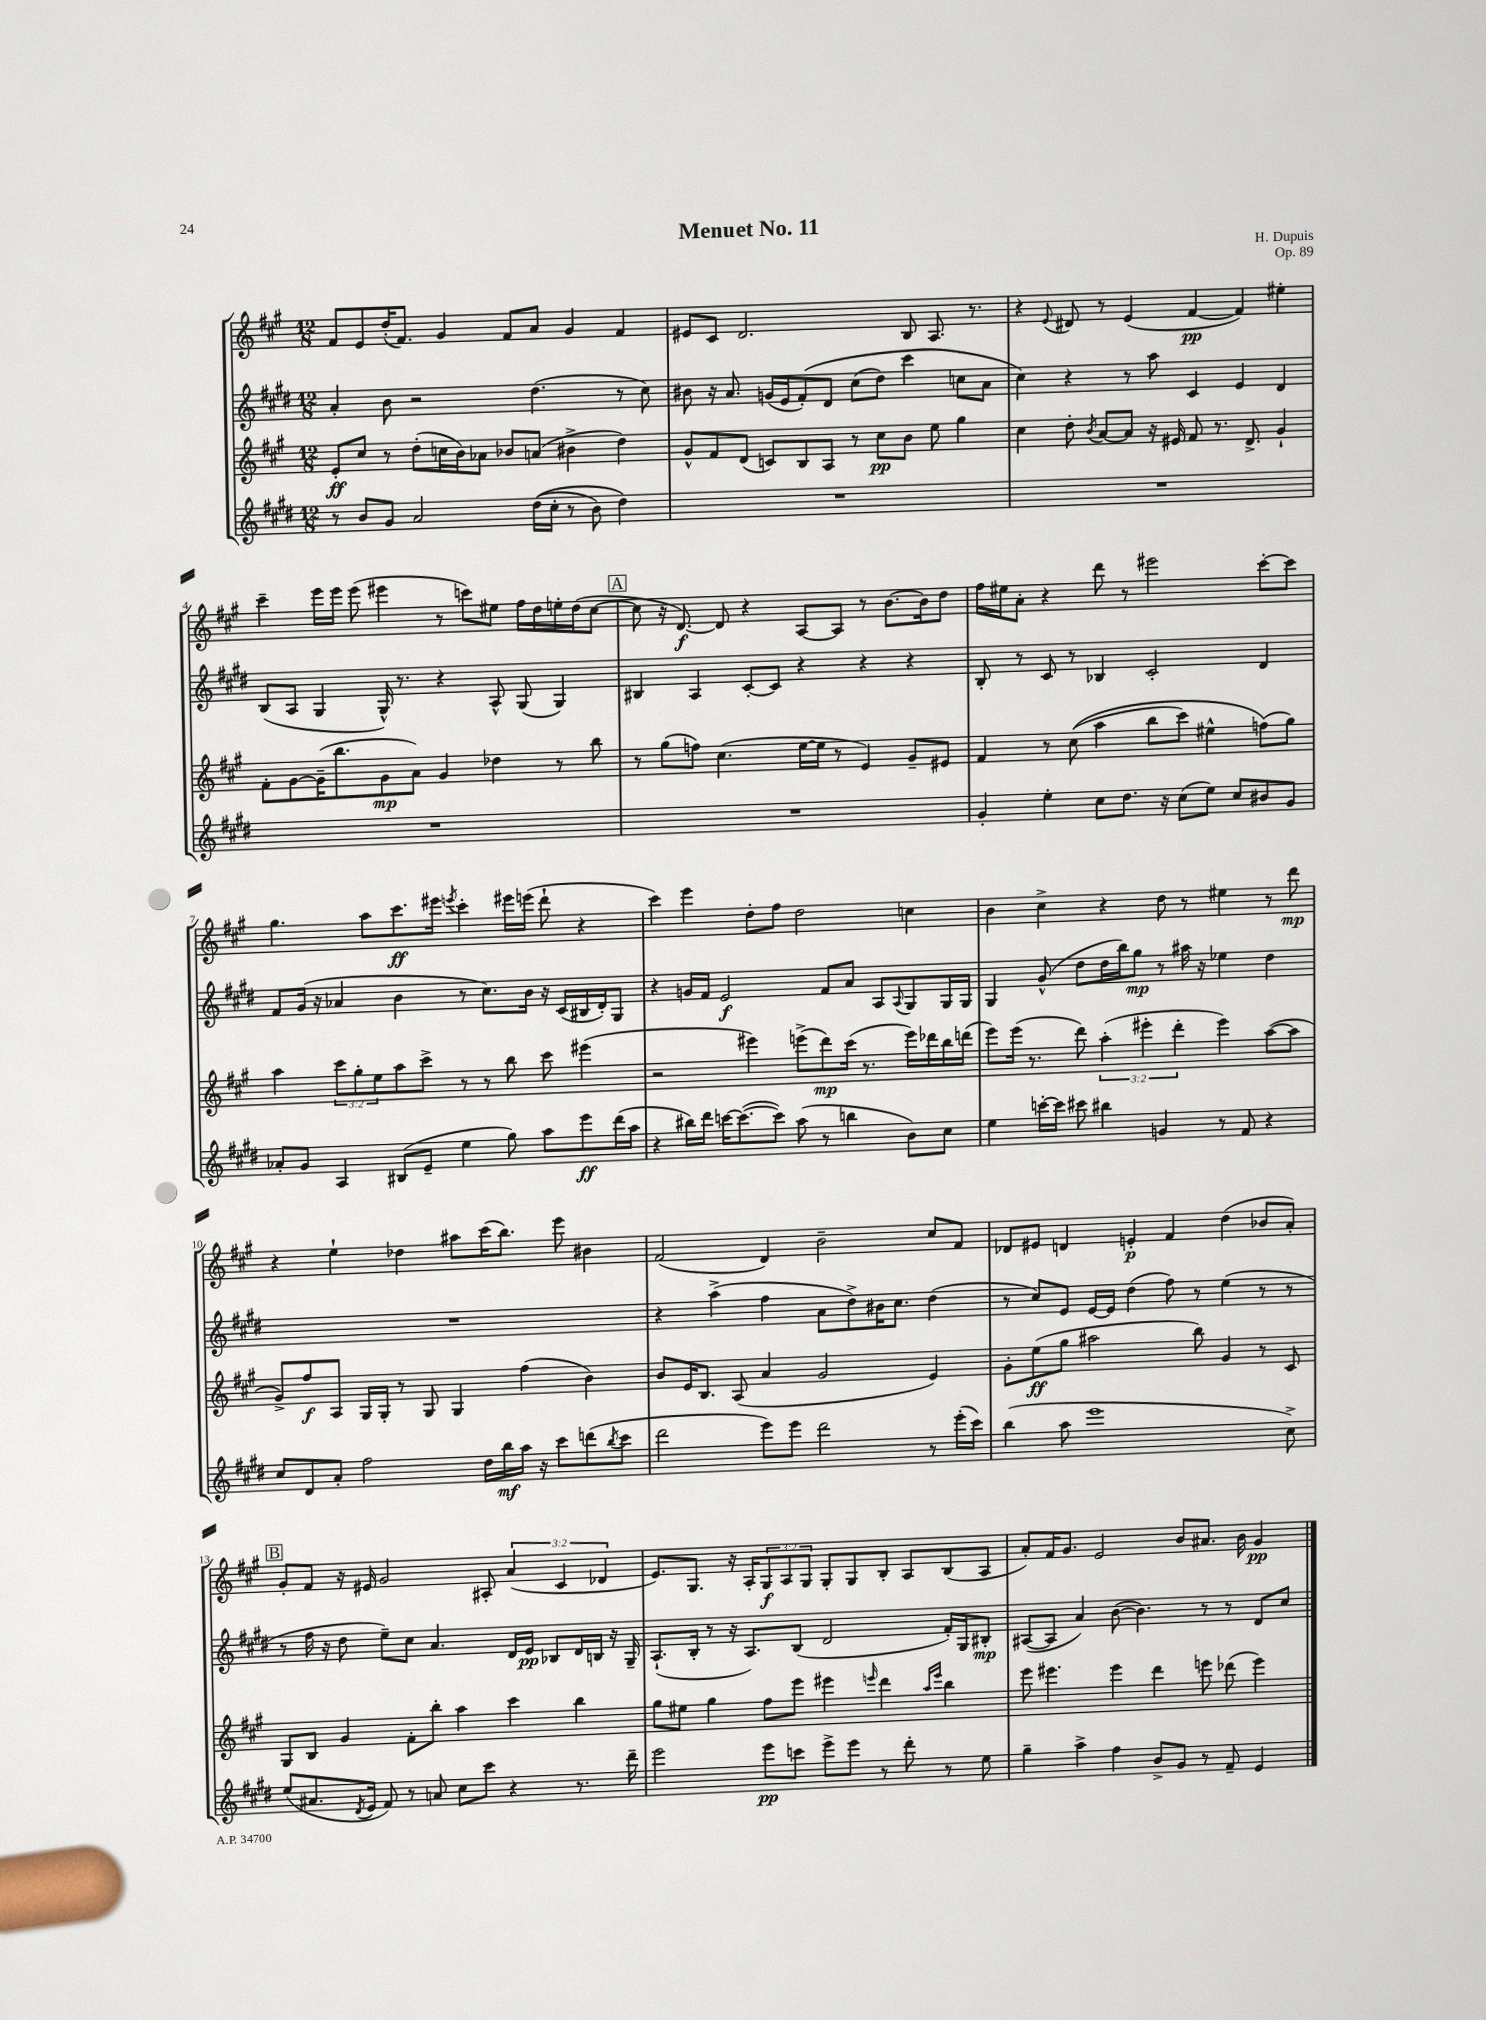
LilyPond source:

\header { title = "Menuet No. 11" composer = "H. Dupuis" opus = "Op. 89" }
<<
\new StaffGroup <<
\new Staff = "s0" {
    \clef treble \key a \major \numericTimeSignature \time 12/8 \override Staff.TupletNumber.text = #tuplet-number::calc-fraction-text
    fis'8 e'8 d''16-.( fis'8.) gis'4 fis'8 a'8 gis'4 fis'4 |
    eis'8 cis'8 d'2. b8 a8. r8. |
    r4 \appoggiatura { e'8 } dis'8 r8 e'4( fis'4~\pp fis'4) eis''4-. |
    cis'''4-- e'''16 e'''16 e'''8( eis'''4 r8 c'''8) eis''8 fis''16 d''16 e''16-. d''16( cis''8~ |
    \mark \markup { \box "A" } cis''8 r16 d'8.~\f) d'8 r4 a8~ a8 r8 b'8.~ b'16 d''8 |
    fis''16 eis''16 a'8-. r4 d'''8 r8 eis'''2 cis'''8~-. cis'''8 |
    gis''4. a''8 cis'''8.\ff eis'''16 \acciaccatura { e'''8 } cis'''4-. eis'''16 e'''16( d'''8-! r4 |
    cis'''4) e'''4 d''8-. fis''8 d''2 c''4 |
    b'4 cis''4-> r4 d''8 r8 eis''4 r8 d'''8\mp |
    r4 e''4-! des''4 ais''8 cis'''16( b''8.) e'''8 bis'4 |
    fis'2( d'4) b'2-- cis''8 fis'8 |
    des'8 eis'8 d'4 e'4-.\p fis'4 d''4( bes'8 a'8-.) |
    \mark \markup { \box "B" } gis'8-. fis'8 r16 eis'16 gis'2 ais8-. \tuplet 3/2 { a'4( cis'4 des'4 } |
    e'8.) gis8. r16 a16-. \tuplet 3/2 { gis8\f a8 gis8 } gis8-. gis8 b8-. a8 b8( a8 |
    a'8-.) fis'16 gis'8. e'2 b'8 ais'8. b'16 gis'4\pp \bar "|." |
}
\new Staff = "s1" {
    \clef treble \key e \major \numericTimeSignature \time 12/8
    a'4-. b'8 r2 dis''4.( r8 cis''8) |
    bis'8 r16 a'8. g'16( e'16 fis'8-.)\( dis'8 cis''8( dis''8) cis'''4( c''8\) a'8 |
    cis''4) r4 r8 a''8 cis'4 e'4 dis'4 |
    b8( a8 gis4 gis16-^) r8. r4 a8-^ gis8( gis4) |
    \mark \markup { \box "A" } bis4 a4 cis'8~-. cis'8 r4 r4 r4 |
    b8-. r8 cis'8 r8 bes4 cis'2-. dis'4 |
    fis'8 gis'16( r16 aes'4 b'4 r8 cis''8.) b'16 r16 cis'16( bis16 dis'16-.) gis8 |
    r4 g'16 fis'16 e'2\f fis'8 a'8 a8 \appoggiatura { a8 } gis8 gis16 gis16 |
    gis4 gis'8-^( dis''8 dis''16 b''16) gis''8\mp r8 ais''16 r16 ees''4 dis''4 |
    R1. |
    r4 a''4->( fis''4 a'8 dis''8->) bis'16 cis''8. dis''4( |
    r8 cis''8) e'8 e'16~ e'16 dis''4( fis''8) r8 e''4( r8 r8 |
    \mark \markup { \box "B" } r8 fis''16 r16 dis''8 e''8--) cis''8 a'4. dis'16 e'16\pp bes8 dis'16 b16 r16 gis16-- |
    a8.-!( b16-. r8 r16 a8.) b8( dis'2 fis'16-.) gis16 bis8-.\mp |
    ais8~( ais8 a'4) b'8~( b'4.) r8 r8 dis'8 cis''8 \bar "|." |
}
\new Staff = "s2" {
    \clef treble \key a \major \numericTimeSignature \time 12/8 \override Staff.TupletNumber.text = #tuplet-number::calc-fraction-text
    e'8-.\ff cis''8 r8 d''8-.( c''16 b'16) aes'8 bes'8 a'8( bis'4-> d''4) |
    gis'8-^ fis'8 d'8( c'8) b8 a8 r8 cis''8\pp b'8 e''8 gis''4 |
    cis''4 d''8-. \acciaccatura { b'8 } a'8~ a'8 r16 eis'16 fis'8 r8. d'8.-> gis'4-! |
    fis'8-. gis'8~ gis'16--( b''8. gis'8\mp a'8) gis'4 des''4 r8 b''8 |
    \mark \markup { \box "A" } r8 gis''8( f''8) cis''4.( e''16~ e''16 r8 e'4) gis'8-- eis'8 |
    fis'4 r8 cis''8(\( a''4 b''8 cis'''8) eis''4-^ f''8(\) gis''8) |
    a''4 \tuplet 3/2 { cis'''8 gis''8-. e''8 } a''8 cis'''8-> r8 r8 b''8 cis'''8 eis'''4( |
    r2 eis'''4) e'''8->( d'''8\mp) cis'''16( r8. e'''16) des'''16 b''16 d'''16( |
    e'''8) e'''16( r8. d'''8) \tuplet 3/2 { a''4-.( eis'''4-. d'''4-. } eis'''4) a''8~( a''8 |
    gis'8->) fis''8\f a8 gis16 gis16-. r8 gis8 gis4 fis''4( b'4) |
    b'8 e'16 b8. a8( a'4 gis'2 e'4) |
    gis'8-. e''8\ff( gis''8 ais''2 b''8) gis'4 r8 cis'8 |
    \mark \markup { \box "B" } gis8 b8 gis'4 fis'8-. b''8-. a''4 cis'''4 b''4 |
    gis''8 eis''8 gis''4 fis''8 e'''8 eis'''4 \grace { e'''16 } d'''4 \grace { a''16 e'''16 } b''4 |
    e'''8 eis'''4. eis'''4 d'''4 e'''8 des'''8( e'''4) \bar "|." |
}
\new Staff = "s3" {
    \clef treble \key e \major \numericTimeSignature \time 12/8
    r8 b'8 gis'8 a'2 dis''16(\( cis''16-. r8 b'8) dis''4\) |
    R1. |
    R1. |
    R1. |
    \mark \markup { \box "A" } R1. |
    gis'4-. e''4-. cis''8 dis''8. r16 cis''8( e''8) cis''8 bis'8 gis'8 |
    aes'8-. gis'8 a4 bis8( e'8-- e''4 gis''8) a''8 e'''8\ff dis'''16( a''16 |
    r4 bis''16) dis'''16 c'''16~ c'''8.~( c'''8) a''8( r8 b''4 b'8) cis''8 |
    e''4 c'''16~-. c'''16 cis'''8 bis''4 g'4 r8 fis'8 r4 |
    cis''8 dis'8 a'8-. fis''2 dis''16 b''16\mf a''16 r16 cis'''8 d'''8( \acciaccatura { b''8 } cis'''8 |
    dis'''2 e'''8) e'''8 dis'''2 r8 e'''16-.( cis'''16) |
    b''4( a''8 e'''1 cis''8->) |
    \mark \markup { \box "B" } e''8( ais'8. \acciaccatura { dis'8 } e'16 fis'8) r8 a'8 cis''8 cis'''8 r4 r8. dis'''16-- |
    e'''2 e'''8\pp c'''8 e'''8-> e'''8 r8 dis'''8-. r8 e''8 |
    gis''4-- a''4-> fis''4 b'8-> gis'8 r8 fis'8-- e'4 \bar "|." |
}
>>
>>
